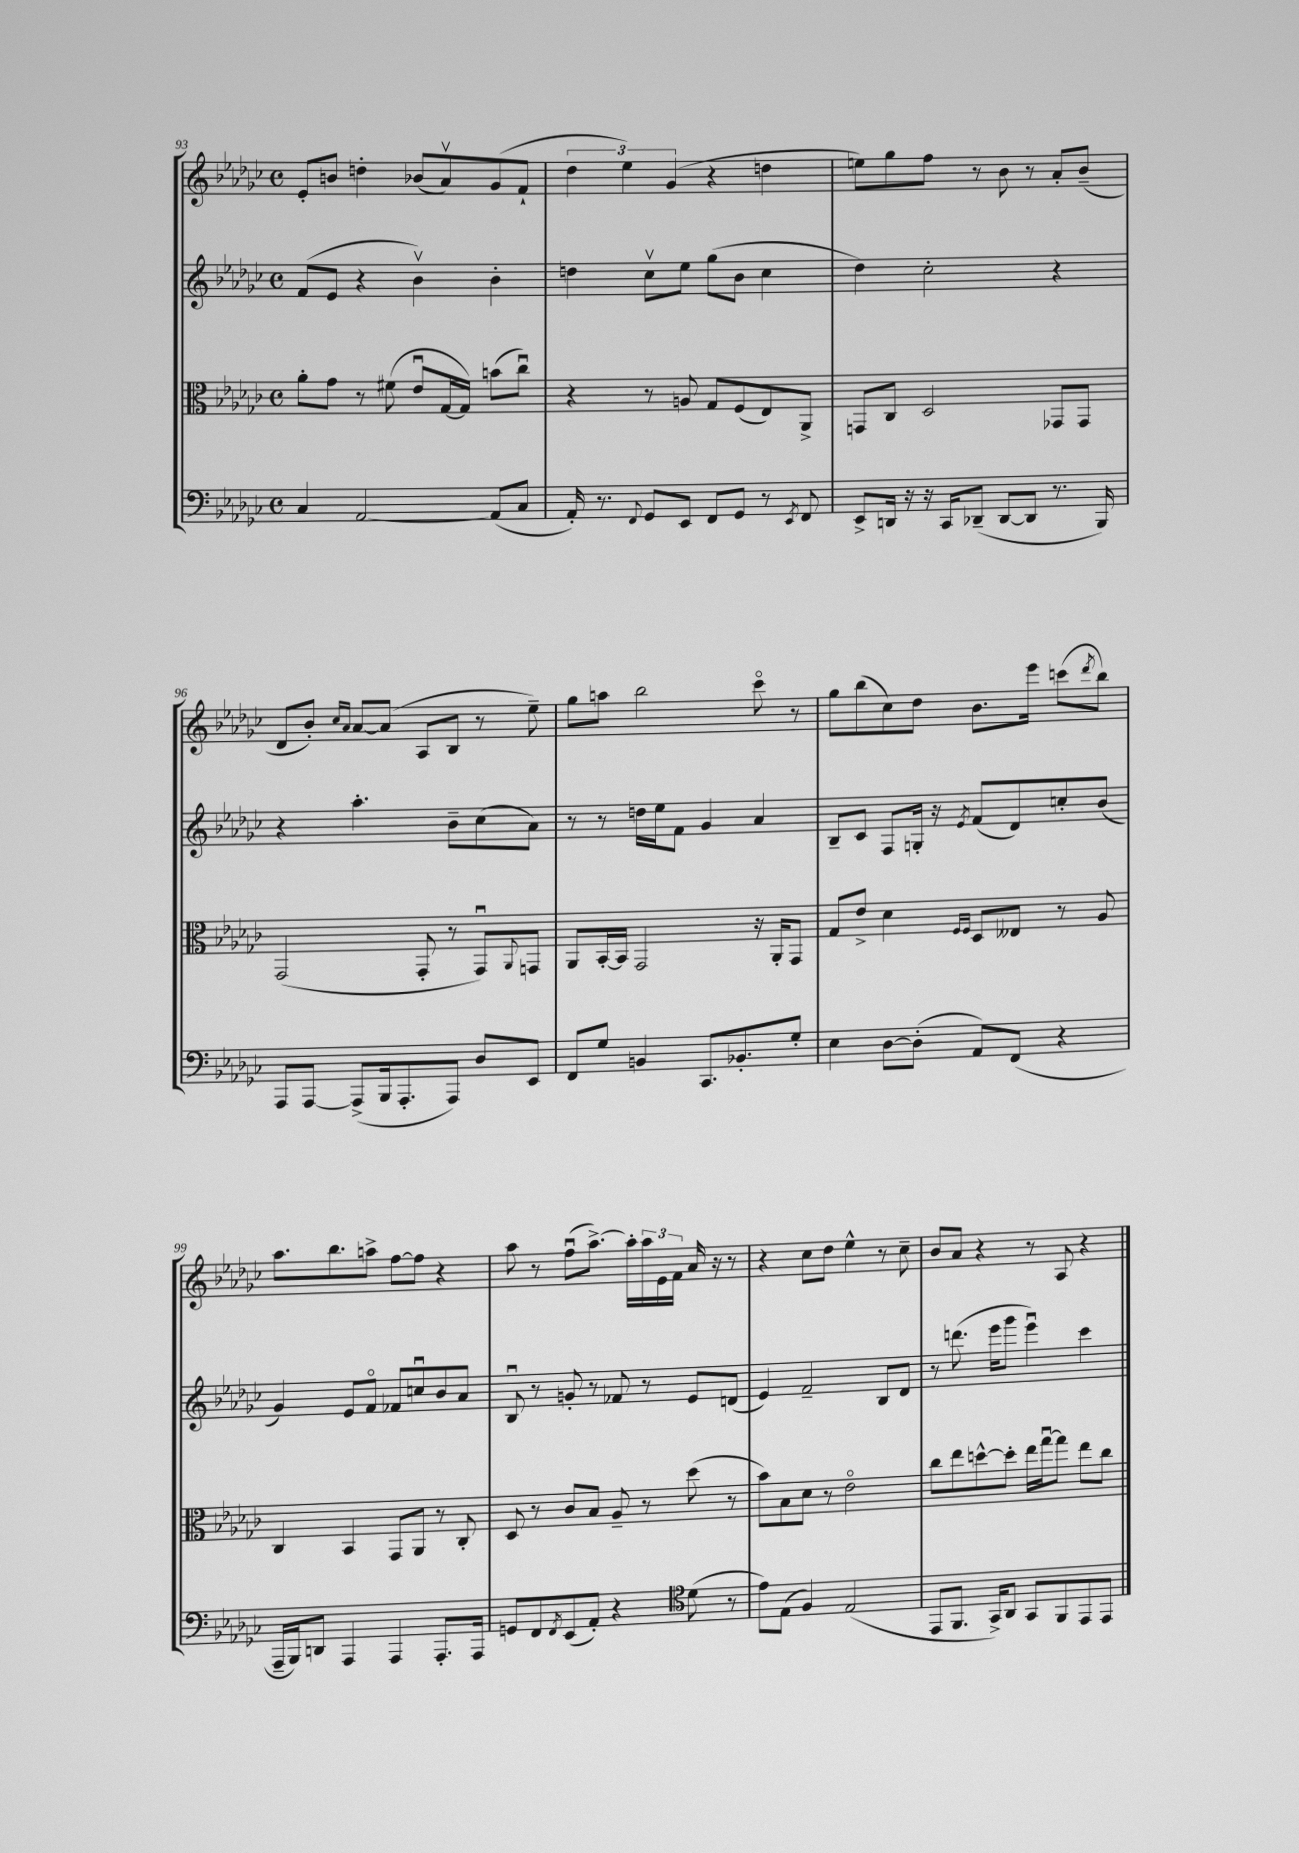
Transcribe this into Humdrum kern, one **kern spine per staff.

**kern	**kern	**kern	**kern
*part4	*part3	*part2	*part1
*staff4	*staff3	*staff2	*staff1
*clefF4	*clefC3	*clefG2	*clefG2
*k[b-e-a-d-g-c-]	*k[b-e-a-d-g-c-]	*k[b-e-a-d-g-c-]	*k[b-e-a-d-g-c-]
*M4/4	*M4/4	*M4/4	*M4/4
*met(c)	*met(c)	*met(c)	*met(c)
=93	=93	=93	=93
4C-/	8a-'\L	(8f/L	8e-'/L
.	8g-\J	8e-/J	8bn/J
[2AA-/	8r	4r	4ddn'\
.	(8f#X\	.	.
.	8e-u/L	4b-v\)	(8b-X/L
.	[16G-/L	.	8a-v/)
.	16G-/JJ])	.	.
(8AA-/L]	(8bn\L	4b-'\	(8g-/
8C-/J	8cc-u\J)	.	8f`/J
=94	=94	=94	=94
16AA-'/)	4r	4ddn\	6dd-\
8.r	.	.	.
.	.	.	6ee-\)
8qqFF/	.	.	.
8GG-/L	8r	8cc-v\L	.
.	.	.	(6g-/
8EE-/J	8An/	8ee-\J	.
8FF/L	8G-/L	(8gg-\L	4r
8GG-/J	(8F/	8b-\J	.
8r	8E-/)	4cc-\	4ddn\
8qEE-/	.	.	.
8FF/	8AA-^/J	.	.
=95	=95	=95	=95
8EE-^/L	8GGn/L	4dd-\)	8een\L)
16DDn/Jk	8C-/J	.	8gg-\
16r	.	.	.
16r	2D-/	2cc-'\	8ff\J
16CC-/KL	.	.	.
(8DD-X~/J	.	.	8r
[8DD-/L	.	.	8b-\
8DD-/J]	.	.	8r
8.r	8GG-X/L	4r	8a-'/L
.	8GG-/J	.	(8b-~/J
16BBB-/)	.	.	.
!!LO:LB:g=z
=96	=96	=96	=96
8AAA-/L	(2GG-/	4r	8d-/L
[8AAA-/J	.	.	8b-'/J)
.	.	.	16qqcc-/LL
.	.	.	16qqa-/JJ
(8AAA-^/L]	.	4.aa-'\	[8a-/L
16BBB-/k	.	.	(8a-/J]
8.AAA-'/	.	.	.
.	8GG-'/	.	8A-/L
8AAA-/J)	8r	8b-~\L	8B-/J
8D-/L	8GG-u/L)	(8cc-\	8r
.	8qqAA-/	.	.
8EE-/J	8GGn/J	8a-\J)	8ee-~\)
=97	=97	=97	=97
8FF/L	8AA-/L	8r	8gg-\L
8G-/J	[16BB-'/L	8r	8aan\J
.	16BB-/JJ]	.	.
4BBn/	2GG-/	16ddn\LL	2bb-\
.	.	16ee-\J	.
.	.	8f\J	.
8.CC-/L	.	4g-/	.
8.BB-X'/	.	.	.
.	16r	4a-/	8ccc-\
.	16AA-'/KL	.	.
8G-'/J	8GG-/J	.	8r
=98	=98	=98	=98
4E-\	8G-/L	8B-~/L	8gg-\L
.	8e-^/J	8c-/J	(8bb-\
[8D-\L	4d-\	8F/L	8cc-\)
(8D-'\J]	.	16Gn'/Jk	8dd-\J
.	.	16r	.
.	16qqF/LL	.	.
.	16qqF/JJ	8qe-/	.
8AA-/L)	8D-/L	(8f/L	8.b-\L
(8FF/J	8E--X/J	8d-/)	.
.	.	.	16eee-\Jk
4r	8r	8ccn'/	(8cccn\L
.	.	.	8qddd-/
.	8A-/	(8b-/J	8bb-\J)
!!LO:LB:g=z
=99	=99	=99	=99
16AAA-~/LL	4C-/	4g-/)	8.aa-\L
16BBB-/J)	.	.	.
8DDn/J	.	.	.
.	.	.	8.bb-\
4AAA-/	4BB-/	8e-/L	.
.	.	8f/J	8aan^\J
4AAA-/	8GG-/L	8f-X/L	[8ff\L
.	8AA-/J	8ccnu/	8ff\J]
8.AAA-'/L	8r	8b-/	4r
.	8C-'/	8a-/J	.
16AAA-/Jk	.	.	.
=100	=100	=100	=100
8GGn/L	8D-/	8B-u/	8aa-\
8FF/	8r	8r	8r
8qFF/	.	.	.
(8EE-/	8c-/L	8gn'/	(8ffu\L
8AA-'/J)	8B-/J	8r	[8.aa-^\J)
4r	8A-~/	8f-X/	.
.	.	.	16aa-'\LL]
.	8r	8r	24aa-\
.	.	.	24e-\
.	.	.	24f\JJ
*clefC4	*	*	*
(8d-\	(8dd-\	8e-/L	16a-/
.	.	.	16r
8r	8r	(8dn/J	8r
=101	=101	=101	=101
8e-\L)	8b-\L)	4e-/)	4r
(8E-\J	8B-\	.	.
4F/)	8d-\J	2f~/	8cc-\L
.	8r	.	8dd-\J
(2E-/	2e-\	.	4ee-^^\
.	.	8B-/L	8r
.	.	8d-/J	8cc-~\
=102	=102	=102	=102
8EE-/L	8cc-\L	8r	8b-/L
8.FF/J	8ee-\	(8.dddn\	8a-/J
.	[8ddn^^\	.	4r
16GG-^/KL)	.	16eee-\KL	.
8AA-/J	8dd'\J]	8ggg-\J	.
8GG-/L	16ee-\LL	4eee-u\)	8r
.	[16gg-u\J	.	.
8FF/	8gg-\J]	.	8A-/
8EE-/	8ee-\L	4ccc-\	4r
8EE-/J	8cc-\J	.	.
==	==	==	==
*-	*-	*-	*-
